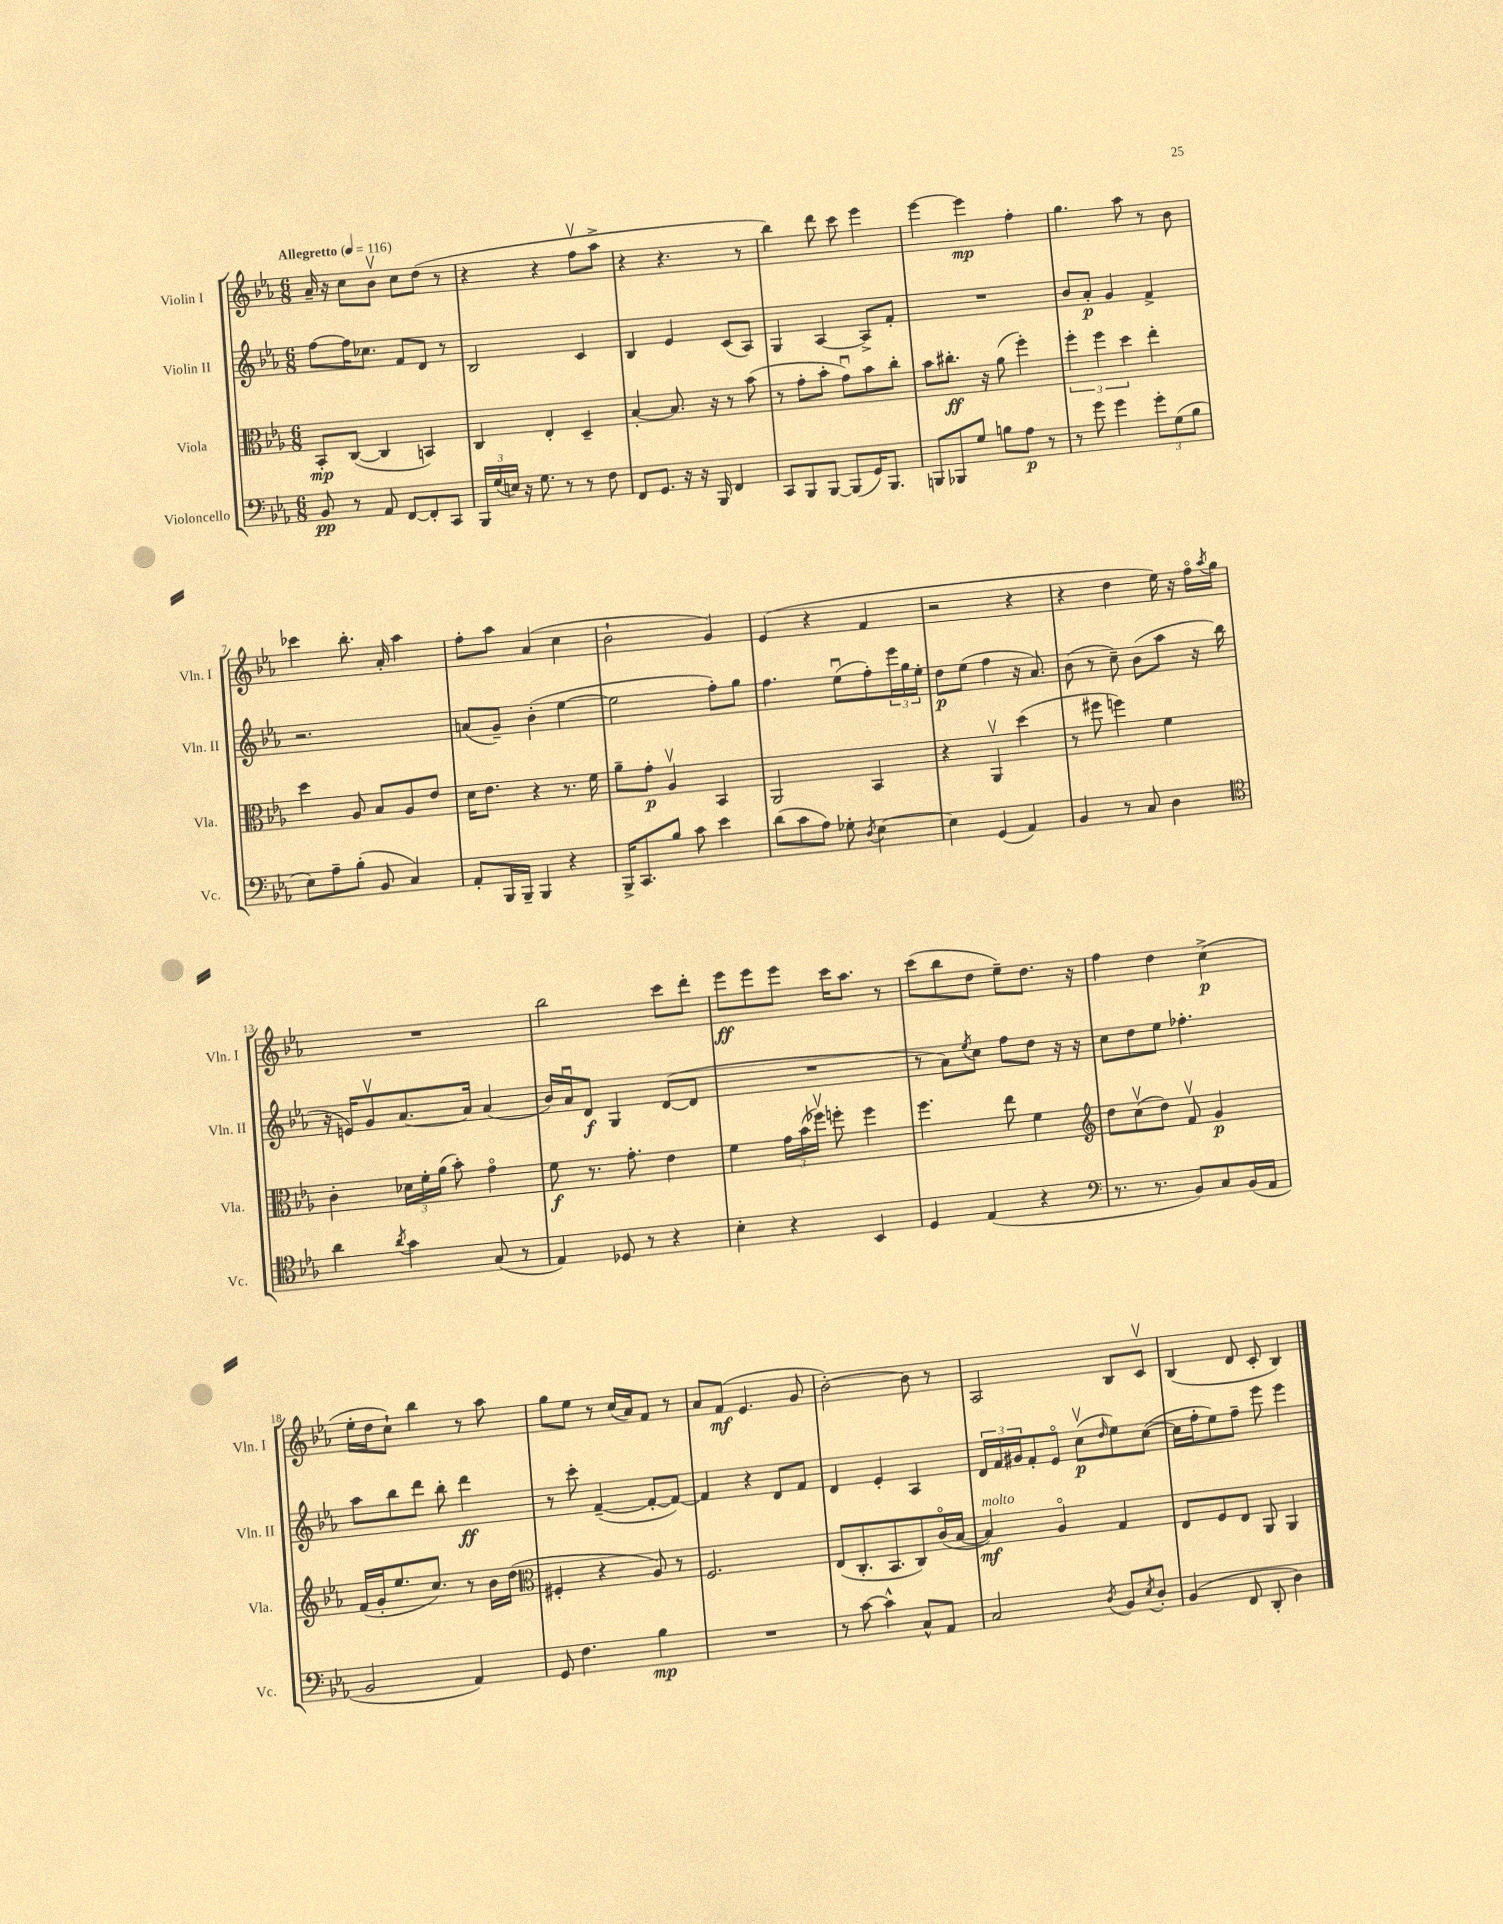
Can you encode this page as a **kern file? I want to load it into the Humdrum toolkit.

**kern	**kern	**kern	**kern
*staff4	*staff3	*staff2	*staff1
*clefF4	*clefC3	*clefG2	*clefG2
*k[b-e-a-]	*k[b-e-a-]	*k[b-e-a-]	*k[b-e-a-]
*M6/8	*M6/8	*M6/8	*M6/8
*MM116	*MM116	*MM116	*MM116
8BB-/	8BB-'/L	[8ff\L	16a-~/
.	.	.	16r
8r	([8C/J	16ff\]K	8cc\L
.	.	8.cc-\J	.
8AA-/	4C/]	.	8b-v\J
[8FF/L	.	8f/L	8cc\L
8FF'/]	4BB/)	8d/J	(8dd\J
8CC/J	.	8r	8r
=	=	=	=
24BBB-/LL	4C/	2B-/	4r
(24G/	.	.	.
24E/JJ)	.	.	.
16r	.	.	.
8.G\	.	.	.
.	4E-'/	.	4r
8r	.	.	.
8r	4D~/	4c/	8ffv\L
8F\	.	.	8aa-^\J
=	=	=	=
8FF/L	[4B-'/	4B-/	4r
8.GG/J	.	.	.
.	8.B-/]	4e-/	4.r
16r	.	.	.
16r	.	.	.
16BBB-/	16r	.	.
4FF/	8r	(8c/L	.
.	(8b-\	8A-/J)	8r
=	=	=	=
8CC/L	8r	4G/	4bb-\)
8BBB-/	8g'\L	.	.
[8BBB-/J	8b-'\J	[4A-/	8ddd\
(8BBB-/]L	8gu\L)	.	8ccc\
16GG/K)	8b-\	8A-^/]L	4eee-\
8.BBB-/J	.	.	.
.	8cc'\J	8f'/J	.
=	=	=	=
8BBB/L	8b-\L	2.r	[4eee-\
8BBB-/	8.cc#'\J	.	.
8G/J	.	.	4eee-\]
.	16r	.	.
8B\L	(8a-\	.	.
8A-\J	4ff'\)	.	4ff'\
8r	.	.	.
=	=	=	=
8r	6ff'\	8b-/L	4.gg\
8g\	.	8a-'/J	.
.	6ff\	.	.
4g\	.	4g/	.
.	6dd\	.	.
.	.	.	8aa-\
12g'\L	4ee-'\	4f^/	8r
(12G\	.	.	.
.	.	.	8b-\
12B-\J	.	.	.
=	=	=	=
8E-\L)	4dd\	2.r	4ccc-\
8A-~\	.	.	.
(8B-'\J	8A-/	.	8.bb-'\
8BB-/	8B-/L	.	.
.	.	.	16a-'/
4C/)	8A-/	.	4aa-\
.	8e-/J	.	.
=	=	=	=
8AA-'/L	16d\LK	(8a/L	8ff'\L
.	8.e-\J	.	.
16BBB-/L	.	8g~/J)	8aa-\J
16BBB-~/JJ	.	.	.
4BBB-/	4r	(4b-'\	(4a-/
4r	8.r	[4ee-\	4cc\
.	16f\	.	.
=	=	=	=
16BBB-^/LK	8a-~\L	2ee-\]	2b-`\
8.CC/	.	.	.
.	8g'\J	.	.
8B-/J	4A-v/	.	.
8c\	.	.	.
4e-\	4BB-/	8ff'\L)	4g/)
.	.	8gg\J	.
=	=	=	=
(8d\L	2AA-/	4.ff\	(4e-/
8c\	.	.	.
8A-\J)	.	.	4r
8G-'\	.	(8ee-u\L	.
8qD/	.	.	.
[4E-\	4BB-/	8ff'\)	4f/
.	.	24eee-\L	.
.	.	24gg\	.
.	.	24ee-'\JJ	.
=	=	=	=
4E-\]	4r	8dd\L	2r
.	.	(8ee-\J	.
(4GG/	4AA-v/	4ff\	.
4AA-/)	(4dd\	16r	4r
.	.	8.a-/)	.
=	=	=	=
4BB-/	8r	(8b-\	4r
.	8ff#\	8r	.
8r	4ff\)	8cc~\)	4dd\
8C/	.	(8b-\L	.
4D\	4f\	8aa-\J	16ee-\)
.	.	.	16r
.	.	16r	16ffo\LL
.	.	.	8qaa-/
.	.	16bb-\	16gg\JJ
=	=	=	=
*clefC4	*	*	*
4a-\	4c'\	16r	2.r
.	.	16e/LK)	.
.	.	8gv/	.
8qa-/	.	.	.
4g\	24d-\LL	[8.a-/	.
.	24f'\	.	.
.	(24a-\JJ	.	.
.	8b-'\)	.	.
.	.	16a-/]Jk	.
(8G/	4go\	(4a-/	.
8r	.	.	.
=	=	=	=
4E-/)	8f\	16b-/LL)	2bb-\
.	.	16a-u/J	.
.	8.r	8d/J	.
8D-/	.	4G/	.
.	8.g'\	.	.
8r	.	.	.
4r	4e-\	([8d/L	8ccc\L
.	.	8d/]J	8ddd'\J
=	=	=	=
4B-'\	4f\	2.r	8eee-\L
.	.	.	8eee-\
4r	24g\LL	.	8eee-\J
.	(24b-\	.	.
.	24ff-v\JJ)	.	.
.	8ff'\	.	16ccc\LK
.	.	.	8.aa-\J
4BB-/	4ff\	.	.
.	.	.	8r
=	=	=	=
4D/	4.ff\	8r	(8ccc\L
.	.	8a-\L)	8bb-\
.	.	8qee-/	.
(4E-/	.	8cc\J	8dd\J
.	8ee-\	8ff\L	8ee-~\L)
4r	4f\	8dd\J	8.dd\J
.	.	16r	.
.	.	16r	16r
=	=	=	=
*clefF4	*clefG2	*	*
8.r	8dd\L	8cc\L	4ff\
.	(8ccv\	8dd\	.
8.r	.	.	.
.	8dd\J)	8ee-\J	4dd\
8BB-/L)	8fv/	4.ff-'\	.
8C/	4g/	.	(4cc^\
(16BB-/L	.	.	.
16AA-/JJ	.	.	.
=	=	=	=
2BB-/	(16f/LL	8aa-\L	16ee-'\LL
.	16g'/J	.	16dd\J
.	8.ee-/	8bb-\	8cc`\J)
.	.	8ddd\J	4bb-\
.	8.cc/J)	.	.
.	.	8bb-'\	.
4AA-/)	8r	4ddd\	8r
.	16b-\LL	.	8aa-\
.	(16dd\JJ	.	.
=	=	=	=
*	*clefC3	*	*
8GG/	4F#'/	8r	8gg\L
4.F\	.	8ccc'\	8ee-\J
.	4r	([4f~/	8r
.	.	.	(16cc/LL
.	.	.	16a-/J)
4B-\	8A-/)	8f'/_L	8f/J
.	8r	8f/_J)	8r
=	=	=	=
2.r	2.F/	4f/]	8a-/L
.	.	.	(8f/J
.	.	4r	4.e-/
.	.	8d/L	.
.	.	8f/J	8g/
=	=	=	=
8r	(8E-/L	4d/	[2b-'\)
[8c\	8.C'/	.	.
4c^^\]	.	4e-'/	.
.	8.BB-/	.	.
8C^^/L	8C/)	4A-/	8b-\]
8AA-/J	(16co/L	.	8r
.	[16B-/JJ	.	.
=	=	=	=
2C/	4B-/])	24d/LL	2A-/
.	.	24f/	.
.	.	24g#/J	.
.	.	8f'/	.
.	4A-o/	8e-o/J	.
.	.	(8ccv\L	.
8qD/	.	16qqdd/	.
8BB-/L	4G/	8ee-\)	8B-/L
8qE-/	.	.	.
8D'/J	.	([8cc\J	8cv/J
=	=	=	=
(4BB-/	8E-/L	16cc\]LL	(4B-/
.	.	16ff'\J	.
.	8F/	8ee-\)	.
8FF/	8E-/J	8ff~\J	8d/
8DD'/	8AA-/	8eee-\	8c'/
4D\)	4AA-/	4eee-\	4B-/)
==	==	==	==
*-	*-	*-	*-
